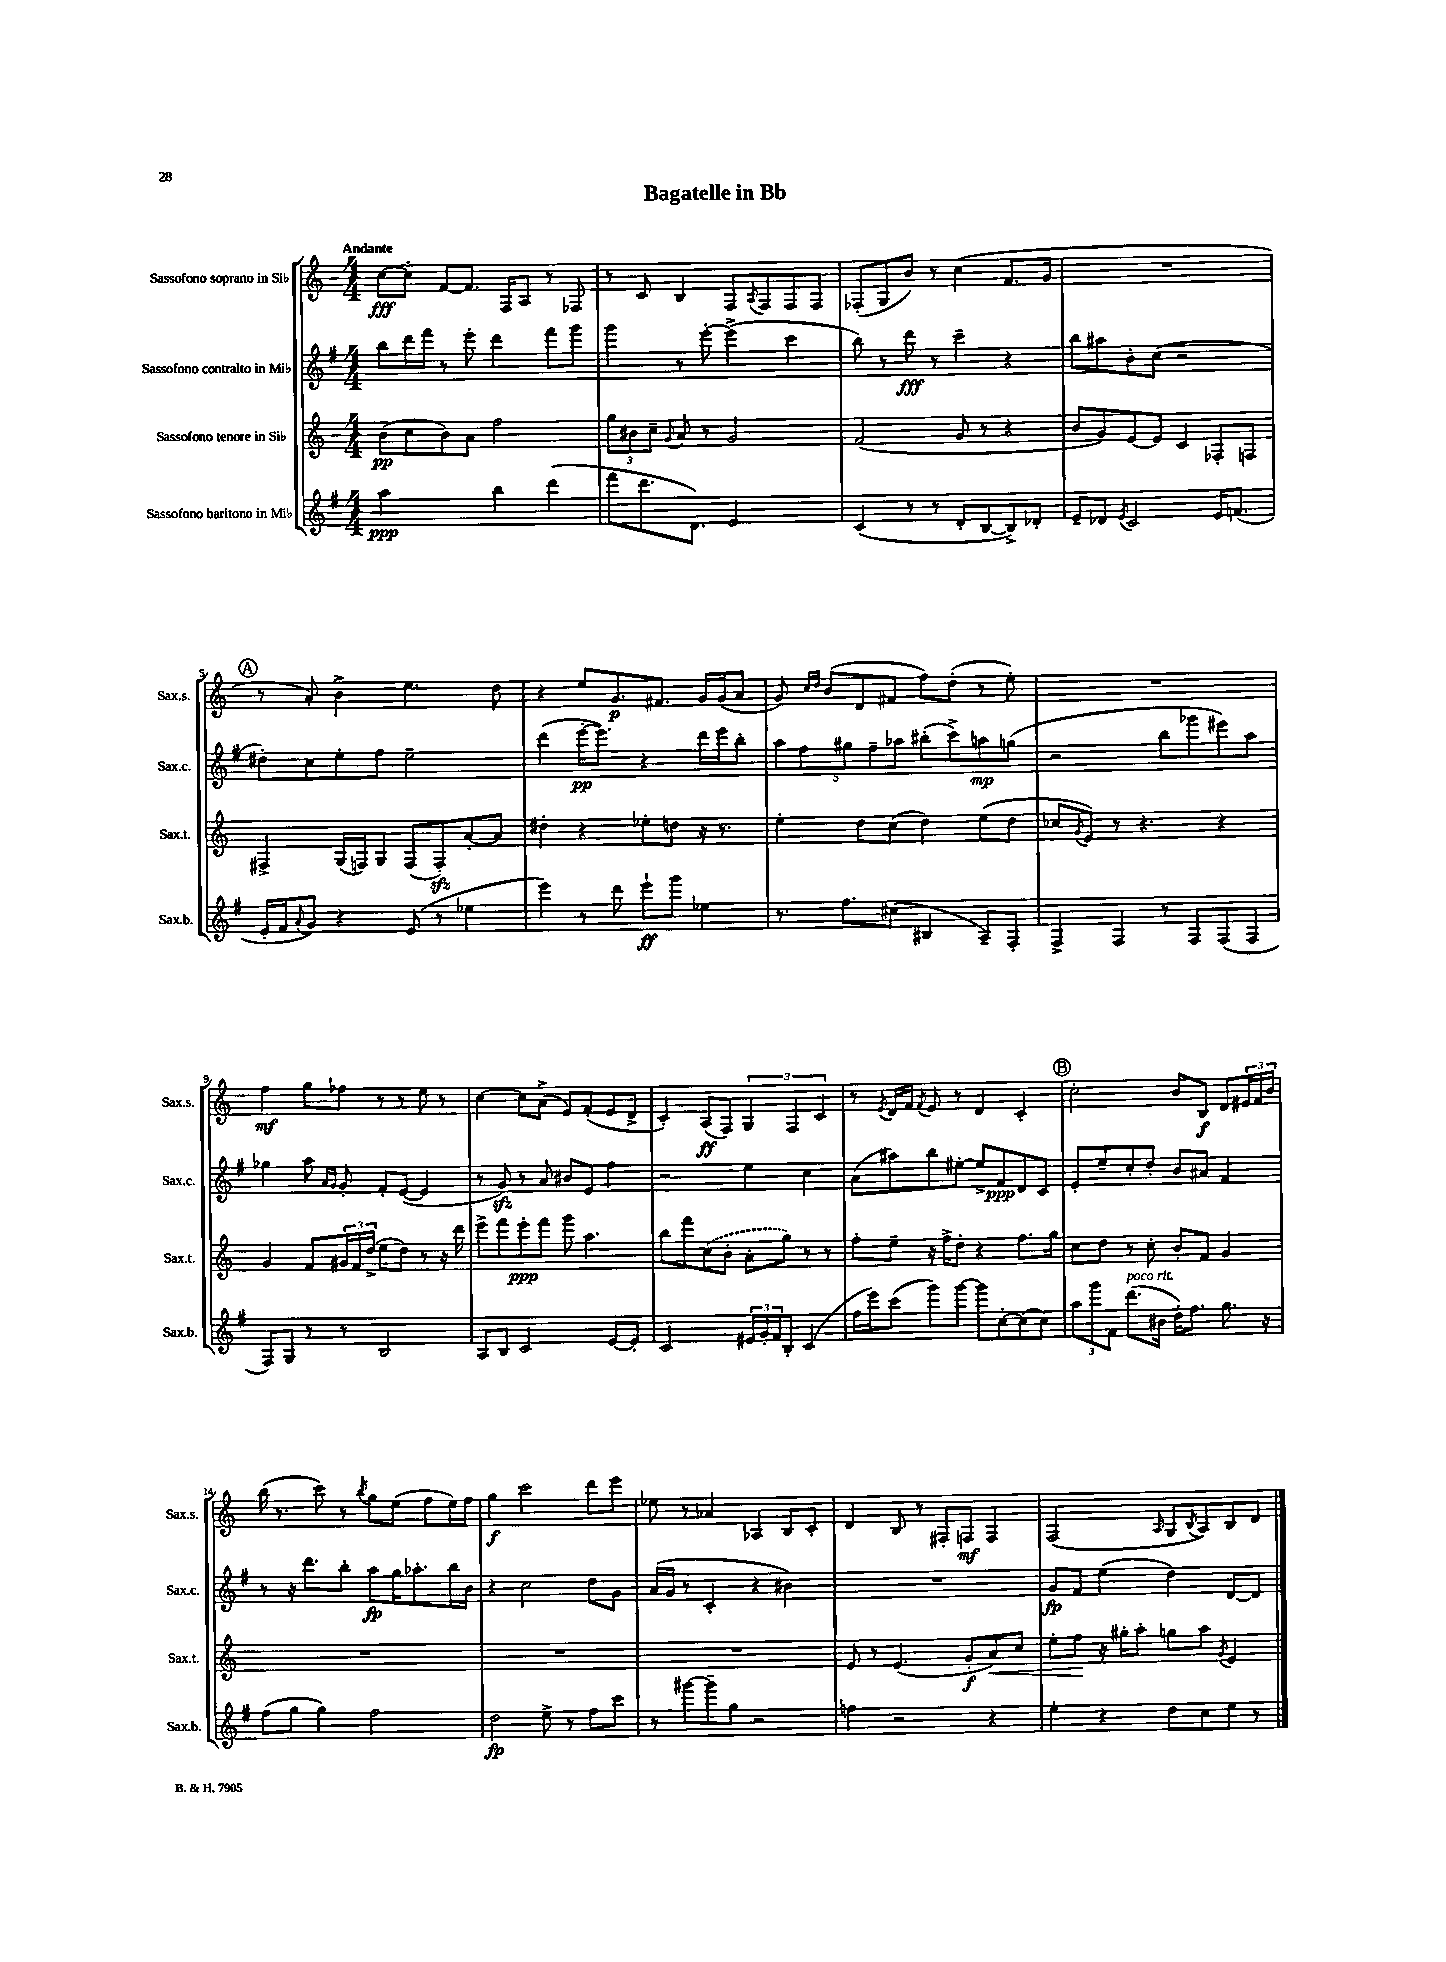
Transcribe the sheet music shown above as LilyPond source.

\header { title = "Bagatelle in Bb" }
<<
\new StaffGroup <<
\new Staff = "s0" \with { instrumentName = "Sassofono soprano in Sib" shortInstrumentName = "Sax.s." } {
    \clef treble \key c \major \numericTimeSignature \time 4/4 \tempo "Andante"
    c''8~\fff c''8-. f'8~ f'8. f16 a8 r8 fes8 |
    r8 c'8 b4 f8 \acciaccatura { a8 } f8 f8 f8 |
    fes8-.( g8 b'8) r8 c''4( f'8. g'16 |
    R1 |
    \mark \markup { \circle "A" } r8 a'8-.) b'4-> e''4. d''8 |
    r4 e''8 g'8.\p fis'8. g'16 g'16( a'8 |
    g'8) \grace { c''16 d''16 } b'8( d'8 fis'8 f''8) d''8-.( r8 e''8-.) |
    R1 |
    f''4\mf g''8 fes''8 r8 r8 e''8 r8 |
    c''4~ c''8 a'8->( e'8) f'8-.( e'8 d'8-> |
    c'4-.) a8\ff( f8) \tuplet 3/2 { g4 f4 c'4 } |
    r8 \acciaccatura { e'8 } d'16 f'16 \acciaccatura { f'8 } e'8 r8 d'4 c'4-. |
    \mark \markup { \circle "B" } c''2-. b'8 b8\f d'8 \tuplet 3/2 { eis'16 f'16 b'16 } |
    b''16( r8. c'''8) r8 \acciaccatura { b''8 } g''8 e''8( f''8 e''16) f''16 |
    g''4\f c'''2 d'''8 e'''8 |
    ees''8 r8 aes'4 aes4 b8 c'8-. |
    d'4 b8 r8 fis8-. f8\mf f4 |
    f2( \grace { a16 } g8 \acciaccatura { b8 } a8) b8 d'8 \bar "|." |
}
\new Staff = "s1" \with { instrumentName = "Sassofono contralto in Mib" shortInstrumentName = "Sax.c." } {
    \clef treble \key g \major \numericTimeSignature \time 4/4
    b''8 d'''16 fis'''16 r8 e'''8-. d'''4 fis'''8 g'''8 |
    g'''4 r8 e'''8~-. e'''4->( c'''4 |
    b''8) r8 d'''8\fff r8 c'''4-- r4 |
    b''8 ais''8 b'8-. c''8( r2 |
    \mark \markup { \circle "A" } dis''8-.) c''8 e''8-. fis''8 e''2-- |
    d'''4( e'''16~-.\pp e'''8.) r4 d'''16 e'''16 b''8-. |
    \tuplet 5/4 { a''8 fis''8 gis''8 fis''8-- aes''8 } bis''8-.( c'''8->) a''8\mp g''8( |
    r2 b''8 ges'''8 eis'''8) a''8 |
    ges''4 a''8 \grace { a'16 g'16 } g'8-. fis'8-. e'8~( e'4 |
    r8 g'8\sfz) r8 a'8 bis'8 e'8 fis''4 |
    r2 e''4 c''4 |
    a'8( ais''8) b''8 eis''8~-. eis''8-> fis'8\ppp d'8 c'8 |
    \mark \markup { \circle "B" } e'8-. e''8-- c''8-. d''8-. b'8 ais'8 fis'4 |
    r8 r16 d'''8. b''8-. a''8\fp g''16 aes''8.-. b''16 b'16 |
    r4 c''2 d''8 g'8 |
    a'16( g'16 r8 c'4-. r4 bis'4) |
    R1 |
    g'8\fp fis'8 e''4( d''4) d'8~ d'8 \bar "|." |
}
\new Staff = "s2" \with { instrumentName = "Sassofono tenore in Sib" shortInstrumentName = "Sax.t." } {
    \clef treble \key c \major \numericTimeSignature \time 4/4
    b'8\pp( c''8 b'8) a'8 f''2 |
    \tuplet 3/2 { g''8 bis'8 c''8-- } \appoggiatura { g'8 } a'8 r8 g'2 |
    f'2( g'8 r8 r4 |
    b'8 g'8) e'8~ e'8 c'4 fes8-. f8 |
    \mark \markup { \circle "A" } fis4-> g16( f16) g8 f8( f8-.\sfz) a'8~-. a'8 |
    dis''4-. r4 ees''8-. d''8 r16 r8. |
    e''4-. d''8 c''8( d''4) e''8( d''8 |
    ces''8 \acciaccatura { g'8 } e'8) r8 r4. r4 |
    g'4 f'8 \tuplet 3/2 { gis'16 f'16 d''16->( } e''8 d''8) r8 r16 d'''16 |
    e'''8-> f'''8 e'''8-.\ppp f'''8 g'''8 a''4. |
    b''8 f'''8 \once \slurDashed c''8( b'8-. a'8-. g''8) r8 r8 |
    f''8-. e''8-- r16 f''16-> d''8-. r4 f''8. g''16 |
    \mark \markup { \circle "B" } c''8 d''8 r8 c''8-. b'8-. f'8 g'4 |
    R1 |
    R1 |
    R1 |
    e'8 r8 e'4.( g'8-.\f a'8\<) c''8 |
    e''8-. f''8\! r16 gis''16-. a''8-. g''8 a''8 \acciaccatura { g'8 } e'4 \bar "|." |
}
\new Staff = "s3" \with { instrumentName = "Sassofono baritono in Mib" shortInstrumentName = "Sax.b." } {
    \clef treble \key g \major \numericTimeSignature \time 4/4
    a''2\ppp b''4 d'''4( |
    fis'''8 d'''8. d'8.) e'2 |
    c'4( r8 r8 d'8-. b8~ b8->) des'8-. |
    e'8-- des'8 \acciaccatura { e'8 } c'2 e'16 f'8.( |
    \mark \markup { \circle "A" } e'16-. fis'16 \appoggiatura { a'8 } g'8) r4 e'8( r8 ees''4 |
    e'''4) r8 d'''8 e'''8-!\ff g'''8 ees''4 |
    r8. fis''8. cis''8( bis4 a8--) fis8-. |
    fis4-> fis4 r8 fis8 fis8( fis8 |
    fis8) g8 r8 r8 b2 |
    a8 b8 c'2 e'8~ e'8-. |
    c'2 \tuplet 3/2 { eis'16 g'16-. fis'16 } b8-. c'4( |
    fis''16 e'''16) c'''8( g'''8) g'''8~ g'''8 c''8~-. c''8( c''8) |
    \mark \markup { \circle "B" } \tuplet 3/2 { a''8 g'''8 fis'8 } d'''8.^\markup { \italic "poco rit." }( bis'16 d''16-.) fis''8. g''8. r16 |
    fis''8( g''8 g''4) fis''2 |
    d''2\fp e''8-> r8 fis''8 c'''8 |
    r8 gis'''8~ gis'''8-- g''8 r2 |
    f''4 r2 r4 |
    e''4-. r4 d''8 c''8 e''8 r8 \bar "|." |
}
>>
>>
